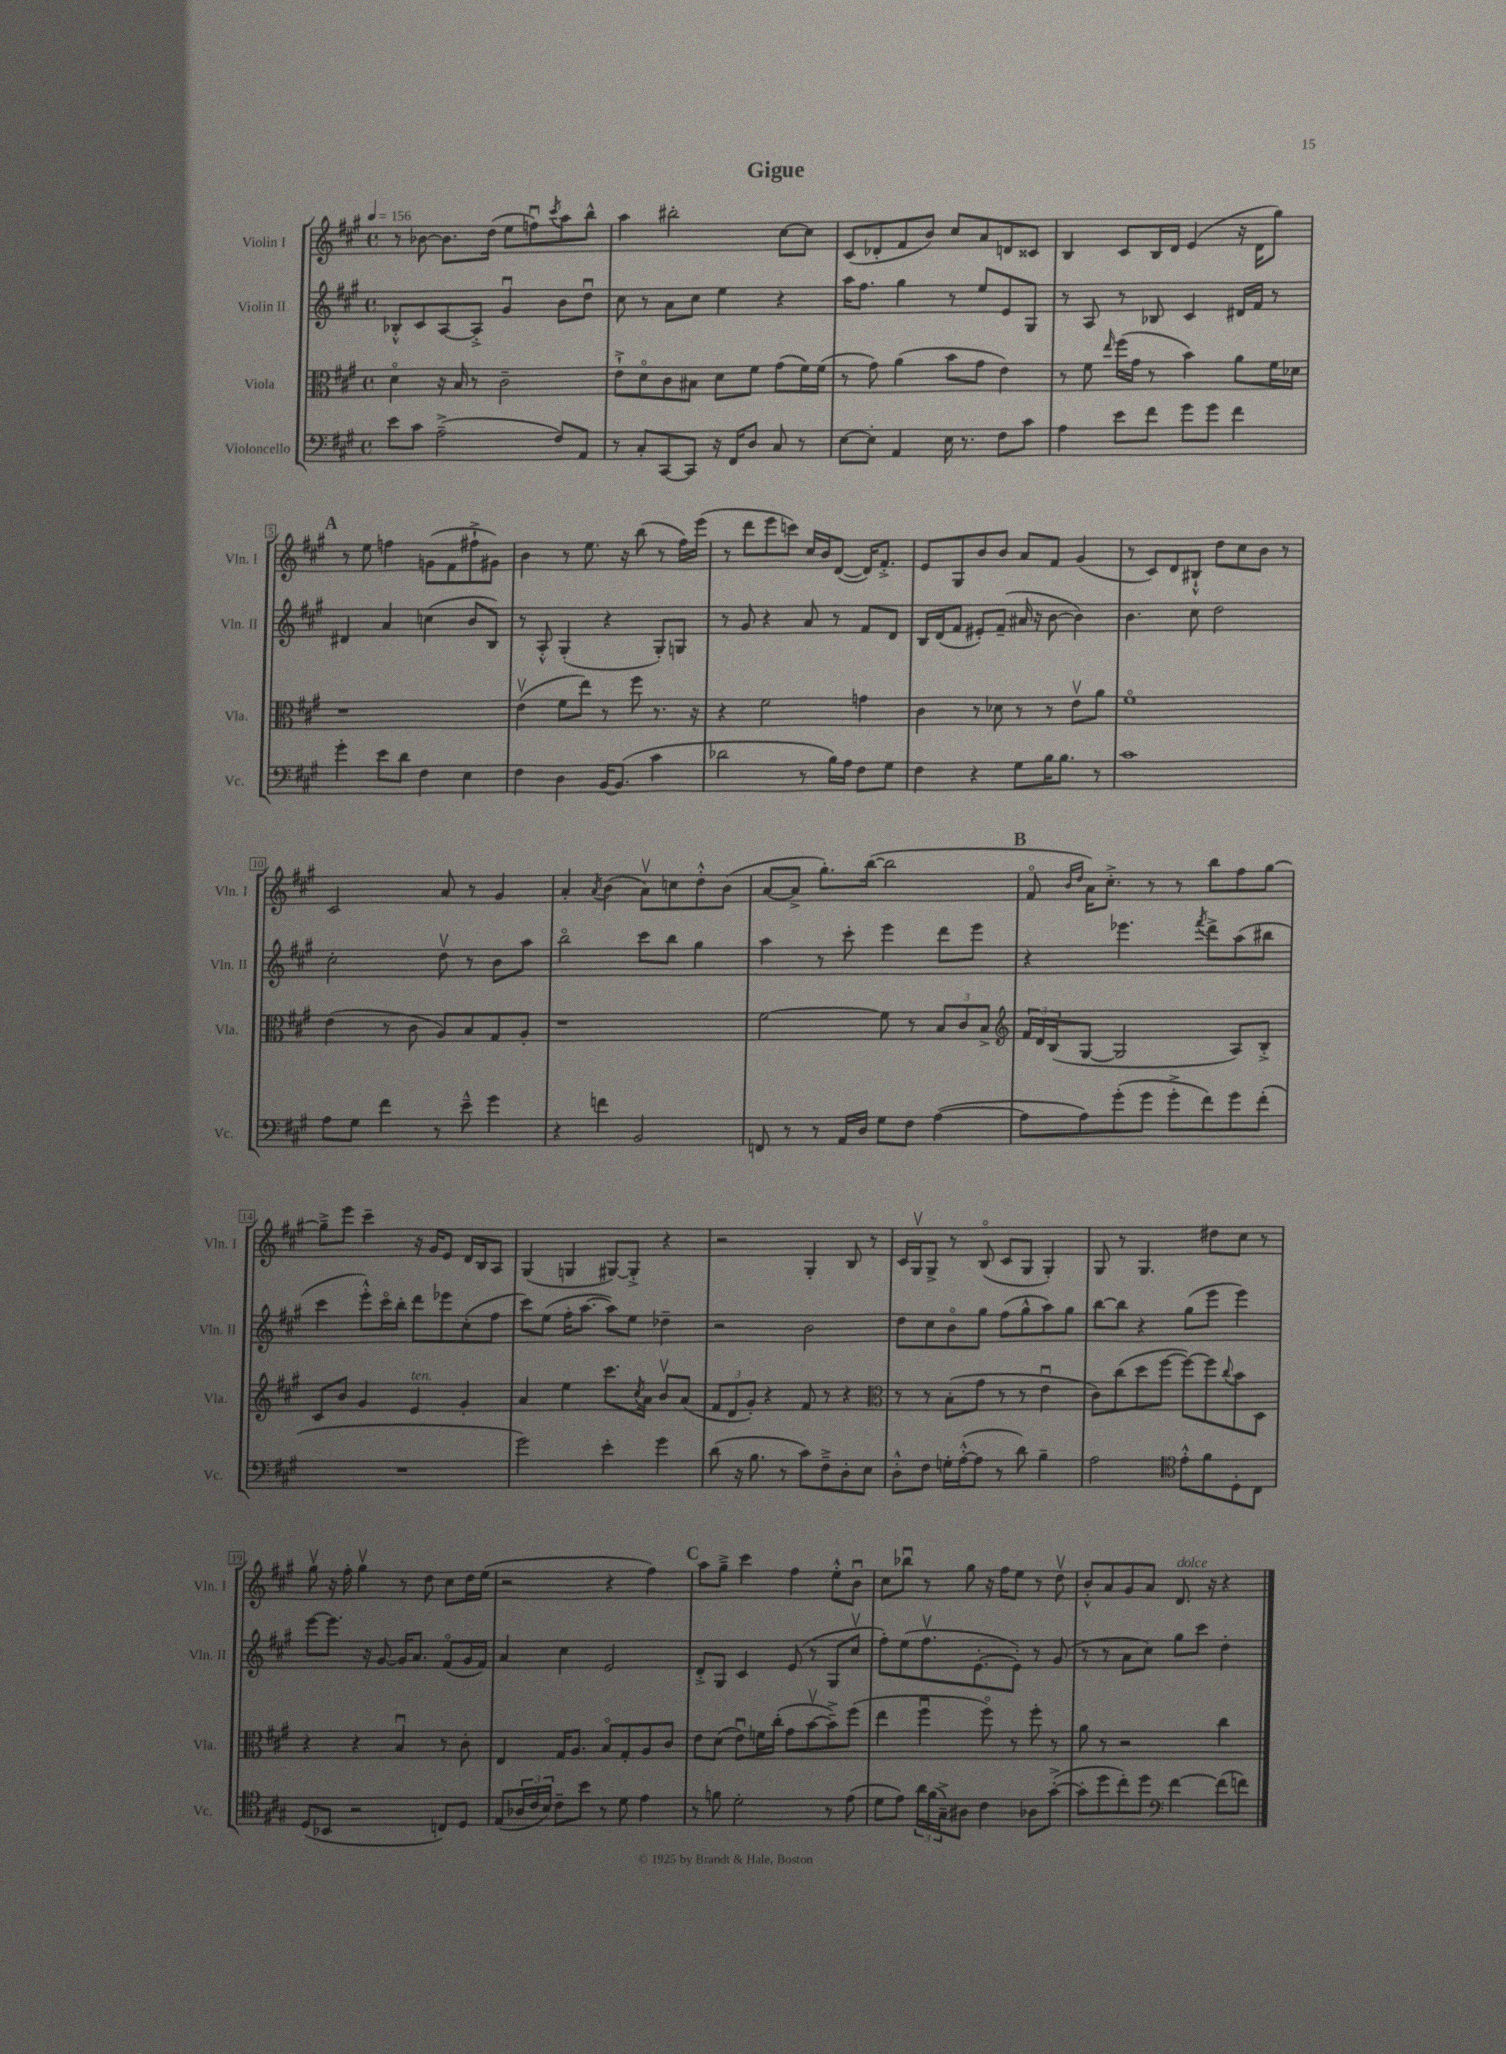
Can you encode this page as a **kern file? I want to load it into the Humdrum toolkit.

**kern	**kern	**kern	**kern
*staff4	*staff3	*staff2	*staff1
*clefF4	*clefC3	*clefG2	*clefG2
*k[f#c#g#]	*k[f#c#g#]	*k[f#c#g#]	*k[f#c#g#]
*M4/4	*M4/4	*M4/4	*M4/4
*met(c)	*met(c)	*met(c)	*met(c)
*MM156	*MM156	*MM156	*MM156
8e	4do	8B-'^^	8r
8c#	.	8c#	[8b-
(2A~^	16r	[8A	8.b-]
.	16B	.	.
.	8r	8A'^]	.
.	.	.	(16dd
.	2c#~	4g#u	8ee
.	.	.	8ffu)
.	.	.	8qccc#
8F#)	.	8b	8aa
8AA	.	8ddu	8bb^^
=	=	=	=
8r	8e`^	8cc#	4aa
8C#'	8do	8r	.
[8CC#	8c#	8a	2bb#'
8CC#]	8B#	8cc#	.
16r	8d	4ee	.
16FF#	.	.	.
8D	8f#	.	.
8C#	(8g#	4r	[8cc#
8r	16f#)	.	8cc#]
.	(16f#	.	.
=	=	=	=
[8E	8r	16aa	(8c#
.	.	8.ff#	.
8E']	8g#)	.	8d-'
4AA	(4a	4gg#	8f#
.	.	.	8b)
16E	8b	8r	8cc#
8.r	.	.	.
.	8g#	8ee	8a
8F#	4e)	8e	8d
8c#	.	8G#	8c##
=	=	=	=
4A	8r	8r	4B
.	8f#	8A	.
.	16qqee	.	.
8e	(16ff#	8r	8c#
.	16g#	.	.
8f#	8r	8B-	16B
.	.	.	16d
8g#	4b)	4c#	(4e
8g#	.	.	.
4f#	8a	16d#	16r
.	.	16f#	16d
.	16f#	8r	8gg#)
.	16d-	.	.
=	=	=	=
4g#'	1r	4d#	8r
.	.	.	8ee
8e	.	4a	4ff
8d	.	.	.
4F#	.	(4cc	(8g
.	.	.	8f#
4E	.	8b	8ff#`^
.	.	8B)	8g#)
=	=	=	=
4F#	(4ev	8r	4b
.	.	8A'^^	.
4D	8f#	(4G#'	8r
.	8ee)	.	8.ee
[16BB	8r	4r	.
(8.BB]	.	.	16r
.	8ff#	.	(8bb
4c#	8.r	8G#')	8r
.	.	8G	16ff#)
.	16r	.	(16eee
=	=	=	=
2d-	4r	8r	8r
.	.	8g#	8ddd
.	2f#	4r	8eee
.	.	.	8ccc)
8r	.	8a	16cc#
.	.	.	16b
16B)	.	8r	([8d
16A	.	.	.
8F#	4g	8f#	16d])
.	.	.	8.f#'^
8G#	.	8d	.
=	=	=	=
4F#	4c#	16B	8e
.	.	(16d	.
.	.	8f#	8G#
4r	8r	8e#')	8b
.	8d-	(8f#~	8b
8G#	8r	16a#	8a
.	.	16r	.
16B	8r	[8b	8f#
8.B	.	.	.
.	8ev	4b])	(4g#
8r	8a	.	.
=	=	=	=
1c#	1f#o	4.b	8r
.	.	.	8c#)
.	.	.	8d
.	.	8cc#	8B#`^^
.	.	2dd	8dd
.	.	.	8cc#
.	.	.	8b
.	.	.	8r
=	=	=	=
8A	(4e	2cc#'	2c#
8G#	.	.	.
4f#	8r	.	.
.	8c#	.	.
8r	8A)	8ddv	8a
8e~^^	8B	8r	8r
4g#	8G#	8b	4g#
.	8A'	8aa	.
=	=	=	=
4r	1r	2bbo	4a'
.	.	.	8qa
4f	.	.	(4b
2BB	.	8ccc#	8av)
.	.	8bb	8cc
.	.	4gg#	8dd'^^
.	.	.	(8b
=	=	=	=
8FF	[2f#	4aa	[8a
8r	.	.	8a^]
8r	.	8r	8.gg#')
16AA	.	8ccc#'	.
16D	.	.	([16bb
8G#	8f#]	4eee	2bb]
8F#	8r	.	.
([4A	12B	8ddd	.
.	12c#	.	.
.	.	8eee	.
.	12B^	.	.
=	=	=	=
*	*clefG2	*	*
8A]	24f#	4r	8f#o
.	24d	.	.
.	(24B	.	.
.	.	.	16qqb
.	.	.	16qqdd
8A)	[8G#	.	16a)
.	.	.	8.cc#'^
(8g#'	2G#]	4.eee-	.
8g#	.	.	8r
8g#'^	.	.	8r
.	.	8qfff#	.
8f#)	.	8ddd^	8bb
8g#	8A)	(8aa	8ff#
(8f#'	8B'^	8bb#	[8gg#
=	=	=	=
1r	8c#	4ccc#	8gg#~^]
.	8b	.	8eee
.	4g#	8eee'^^)	4ccc#~
.	.	16ccc#o	.
.	.	16bb'	.
.	4e	8ddd	16r
.	.	.	16g#
.	.	8eee-	8e
.	4g#'	(8cc#'	16d
.	.	.	16B
.	.	8ff#	8A
=	=	=	=
2g#)	4a	8ccc#)	(4G#
.	.	(8ee	.
.	4ee	16ff#'	4G
.	.	[8.aa	.
4e'	8.ccc#	8aa])	[8G#)
.	.	8ee	8G#'^]
.	8qcc#	.	.
.	16a	.	.
4g#	8bv	4dd-~	4r
.	(8a	.	.
=	=	=	=
(8d	12f#	2r	2r
.	12d	.	.
16r	.	.	.
.	12g#')	.	.
8.B	.	.	.
.	4r	.	.
8r	.	.	.
8c#)	8f#	2b	4G#'
8F#~^	8r	.	.
8D'	4r	.	8B
8E	.	.	8r
=	=	=	=
*	*clefC3	*	*
8D'^^	8r	8dd	16c#
.	.	.	16G#v
8F#	8r	8cc#	8G#^
16G'	(8B'	8bo	8r
([16A'^^	.	.	.
8A]	8g#	8gg#	(8Bo
8r	8r	(8ff#	8c#
8d)	8r	8gg#^^	8G#
4B~	4eu	8aa)	4G#')
.	.	8gg#	.
=	=	=	=
2A	8c#)	[8bb	8G#
.	(8cc#	8bb]	8r
.	8dd	4r	4.G#
.	[8ff#	.	.
*clefC4	*	*	*
8e'^^	8ff#_)	(8gg#	.
8f#	8ff#]	8eee	8dd#
.	8qqcc#	.	.
8D'	8b	4eee)	8cc#
8C#	8D	.	8r
=	=	=	=
(8D	4r	[8eee	8gg#v
8BB-	.	8.eee]	16r
.	.	.	16ff#'
2r	4r	.	4gg#v
.	.	16r	.
.	.	[8g#	.
.	4Bu	16g#]	8r
.	.	8.a	.
.	.	.	8dd
8C)	8r	(8f#o	8cc#
8D	8c#'	16g#	16dd
.	.	16f#)	(16ee
=	=	=	=
(8E	4E	4a	2r
24A-	.	.	.
24c#	.	.	.
24B)	.	.	.
8c#~	16G#	4cc#	.
.	8.A	.	.
8b	.	.	.
8r	8Bo	2e	4r
8d	8G#'	.	.
4e	8A	.	4ff#)
.	8c#	.	.
=	=	=	=
8r	8e	8d'^	8aa
8f	(8d	8G#	8gg#~^
2d'	8eu)	4c#	4ccc#
.	16f	.	.
.	(16cc#'	.	.
.	8g#	(8e	4ff#
.	[8bv	8r	.
8r	8b~^])	8G#	8ee'^^
(8e	(8ff#	8cc#v	8bu
=	=	=	=
8d	4ee	8ff#')	8cc#
8e)	.	(8ee	8bb-u
24a	4ff#u	8.ff#v	8r
(24f#	.	.	.
24G#~^)	.	.	.
8A#	.	.	8gg#
.	.	[8.e'	.
4c#	8ff#o)	.	16r
.	.	.	16ff#
.	8r	8e'])	8ee
8A-	8ff#'	8r	8r
([8g#'^	8r	(8g#	8ddv
=	=	=	=
8g#']	8a	8r	8b'^^
8dd	8r	8r	8a
8cc#')	2r	8a	8g#
8dd	.	8cc#)	8a
*clefF4	*	*	*
[4f#	.	8gg#	8.d
.	.	8ccc#	.
.	.	.	16r
(8f#]	4cc#	4dd'	4r
8f)	.	.	.
==	==	==	==
*-	*-	*-	*-
